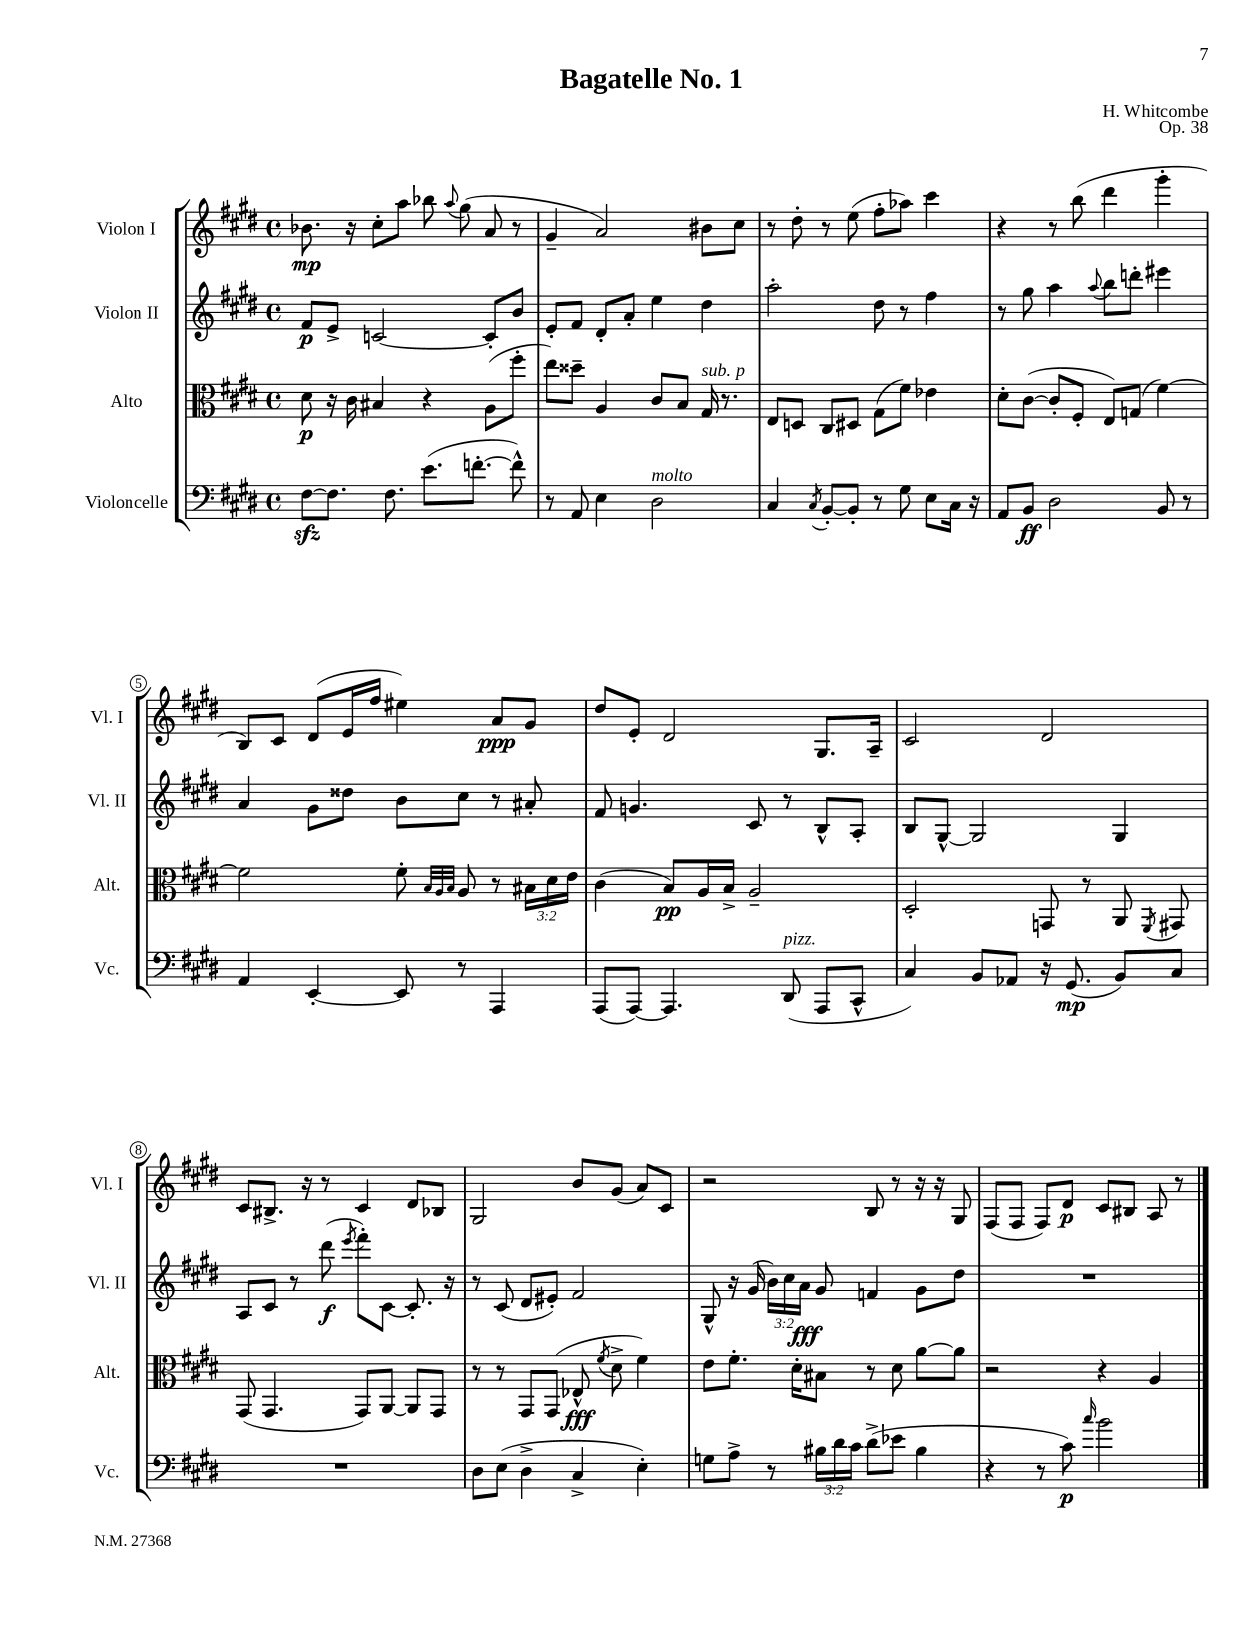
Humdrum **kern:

**kern	**dynam	**kern	**dynam	**kern	**dynam	**kern	**dynam
*part4	*part4	*part3	*part3	*part2	*part2	*part1	*part1
*staff4	*staff4	*staff3	*staff3	*staff2	*staff2	*staff1	*staff1
*I"Violoncelle	*	*I"Alto	*	*I"Violon II	*	*I"Violon I	*
*I'Vc.	*	*I'Alt.	*	*I'Vl. II	*	*I'Vl. I	*
*clefF4	*	*clefC3	*	*clefG2	*	*clefG2	*
*k[f#c#g#d#]	*	*k[f#c#g#d#]	*	*k[f#c#g#d#]	*	*k[f#c#g#d#]	*
*M4/4	*	*M4/4	*	*M4/4	*	*M4/4	*
*met(c)	*	*met(c)	*	*met(c)	*	*met(c)	*
=1	=1	=1	=1	=1	=1	=1	=1
[8F#zz\L	.	8d#\	p	8f#/L	p	8.b-X\	mp
8.F#\J]	.	16r	.	8e^/J	.	.	.
.	.	16c#\	.	.	.	16r	.
.	.	4B#X/	.	[2cn/	.	8cc#'\L	.
8.F#\	.	.	.	.	.	.	.
.	.	.	.	.	.	8aa\J	.
(8.e\L	.	4r	.	.	.	8bb-X\	.
.	.	.	.	.	.	8qqaa/	.
.	.	.	.	.	.	(8gg#\	.
[8.fn'\J	.	.	.	.	.	.	.
.	.	(8A\L	.	8c'/L]	.	8a/	.
8f^^\])	.	8ff#'\J	.	8b/J	.	8r	.
=2	=2	=2	=2	=2	=2	=2	=2
8r	.	8ee\L)	.	8e'/L	.	4g#~/	.
8AA/	.	8dd##X~\J	.	8f#/J	.	.	.
4E\	.	4A/	.	8d#'/L	.	2a/)	.
.	.	.	.	8a'/J	.	.	.
!LO:TX:a:i:t=molto	!	!	!	!	!	!	!
2D#\	.	8c#/L	.	4ee\	.	.	.
.	.	8B/J	.	.	.	.	.
!	!	!LO:TX:a:i:t=sub. p	!	!	!	!	!
.	.	16G#/	.	4dd#\	.	8b#X\L	.
.	.	8.r	.	.	.	.	.
.	.	.	.	.	.	8cc#\J	.
=3	=3	=3	=3	=3	=3	=3	=3
4C#/	.	8E/L	.	2aa'\	.	8r	.
.	.	8Dn/J	.	.	.	8dd#'\	.
8qC#/	.	.	.	.	.	.	.
[8BB'/L	.	8C#/L	.	.	.	8r	.
8BB'/J]	.	8D#X/J	.	.	.	(8ee\	.
8r	.	(8G#\L	.	8dd#\	.	8ff#'\L	.
8G#\	.	8f#\J)	.	8r	.	8aa-X\J)	.
8E\L	.	4e-X\	.	4ff#\	.	4ccc#\	.
16C#\Jk	.	.	.	.	.	.	.
16r	.	.	.	.	.	.	.
=4	=4	=4	=4	=4	=4	=4	=4
8AA/L	.	8d#'\L	.	8r	.	4r	.
8BB/J	ff	([8c#\J	.	8gg#\	.	.	.
2D#\	.	8c#'/L]	.	4aa\	.	8r	.
.	.	8F#'/J	.	.	.	(8bb\	.
.	.	.	.	8qqaa/	.	.	.
.	.	8E/L)	.	8bb\L	.	4ddd#\	.
.	.	(8Gn/J	.	8dddn'\J	.	.	.
8BB/	.	[4f#\)	.	4eee#X\	.	4ggg#'\	.
8r	.	.	.	.	.	.	.
!!LO:LB:g=z
=5	=5	=5	=5	=5	=5	=5	=5
4AA/	.	2f#\]	.	4a/	.	8B/L)	.
.	.	.	.	.	.	8c#/J	.
[4EE'/	.	.	.	8g#\L	.	(8d#/L	.
.	.	.	.	8dd##X\J	.	16e/L	.
.	.	.	.	.	.	16ff#/JJ	.
8EE/]	.	8f#'\	.	8b\L	.	4ee#X\)	.
.	.	32qqB/LLL	.	.	.	.	.
.	.	32qqA/	.	.	.	.	.
.	.	32qqB/JJJ	.	.	.	.	.
8r	.	8A/	.	8cc#\J	.	.	.
4AAA/	.	8r	.	8r	.	8a/L	ppp
.	.	24B#X\LL	.	8a#X'/	.	8g#/J	.
.	.	24d#\	.	.	.	.	.
.	.	24e\JJ	.	.	.	.	.
=6	=6	=6	=6	=6	=6	=6	=6
(8AAA/L	.	(4c#\	.	8f#/	.	8dd#/L	.
[8AAA/J)	.	.	.	4.gn/	.	8e'/J	.
4.AAA/]	.	8B/L)	pp	.	.	2d#/	.
.	.	16A/L	.	.	.	.	.
.	.	16B^/JJ	.	.	.	.	.
.	.	2A~/	.	8c#/	.	.	.
!LO:TX:a:i:t=pizz.	!	!	!	!	!	!	!
(8DD#/	.	.	.	8r	.	.	.
8AAA/L	.	.	.	8B^^/L	.	8.G#/L	.
8CC#^^/J	.	.	.	8A'/J	.	.	.
.	.	.	.	.	.	16A~/Jk	.
=7	=7	=7	=7	=7	=7	=7	=7
4C#/)	.	2D#'/	.	8B/L	.	2c#/	.
.	.	.	.	[8G#^^/J	.	.	.
8BB/L	.	.	.	2G#/]	.	.	.
8AA-X/J	.	.	.	.	.	.	.
16r	.	8GGn/	.	.	.	2d#/	.
(8.GG#/	mp	.	.	.	.	.	.
.	.	8r	.	.	.	.	.
8BB/L)	.	8AA/	.	4G#/	.	.	.
.	.	8qFF#/	.	.	.	.	.
8C#/J	.	8GG#X/	.	.	.	.	.
!!LO:LB:g=z
=8	=8	=8	=8	=8	=8	=8	=8
1r	.	(8GG#/	.	8A/L	.	8c#/L	.
.	.	4.GG#/	.	8c#/J	.	8.B#X^/J	.
.	.	.	.	8r	.	.	.
.	.	.	.	.	.	16r	.
.	.	.	.	(8ddd#\	f	8r	.
.	.	.	.	8qeee/	.	.	.
.	.	8GG#/L)	.	8fff#'\L)	.	4c#/	.
.	.	[8AA/J	.	[8c#\J	.	.	.
.	.	8AA/L]	.	8.c#'/]	.	8d#/L	.
.	.	8GG#/J	.	.	.	8B-X/J	.
.	.	.	.	16r	.	.	.
=9	=9	=9	=9	=9	=9	=9	=9
8D#\L	.	8r	.	8r	.	2G#/	.
(8E\J	.	8r	.	(8c#/	.	.	.
4D#^\	.	8GG#/L	.	8d#/L	.	.	.
.	.	(8GG#/J	.	8e#X'/J)	.	.	.
4C#^/	.	8E-X^^/	fff	2f#/	.	8b/L	.
.	.	8qf#/	.	.	.	.	.
.	.	8d#^\	.	.	.	(8g#/J	.
4E'\)	.	4f#\)	.	.	.	8a/L)	.
.	.	.	.	.	.	8c#/J	.
=10	=10	=10	=10	=10	=10	=10	=10
8Gn\L	.	8e\L	.	8G#^^/	.	2r	.
8A^\J	.	8.f#'\J	.	16r	.	.	.
.	.	.	.	(16g#/	.	.	.
8r	.	.	.	24b\LL)	.	.	.
.	.	.	.	24cc#\	.	.	.
.	.	16d#'\KL	.	.	.	.	.
.	.	.	.	24a\JJ	fff	.	.
24B#X\LL	.	8B#X\J	.	8g#/	.	.	.
24d#\	.	.	.	.	.	.	.
24c#\JJ	.	.	.	.	.	.	.
(8d#^\L	.	8r	.	4fn/	.	8B/	.
8e-X\J	.	8d#\	.	.	.	8r	.
4B#\	.	[8a\L	.	8g#\L	.	16r	.
.	.	.	.	.	.	16r	.
.	.	8a\J]	.	8dd#\J	.	8G#/	.
=11	=11	=11	=11	=11	=11	=11	=11
4r	.	2r	.	1r	.	(8F#/L	.
.	.	.	.	.	.	8F#/J	.
8r	.	.	.	.	.	8F#/L)	.
8c#\)	p	.	.	.	.	8d#/J	p
16qqcc#/	.	.	.	.	.	.	.
2b\	.	4r	.	.	.	8c#/L	.
.	.	.	.	.	.	8B#X/J	.
.	.	4A/	.	.	.	8A/	.
.	.	.	.	.	.	8r	.
==	==	==	==	==	==	==	==
*-	*-	*-	*-	*-	*-	*-	*-
